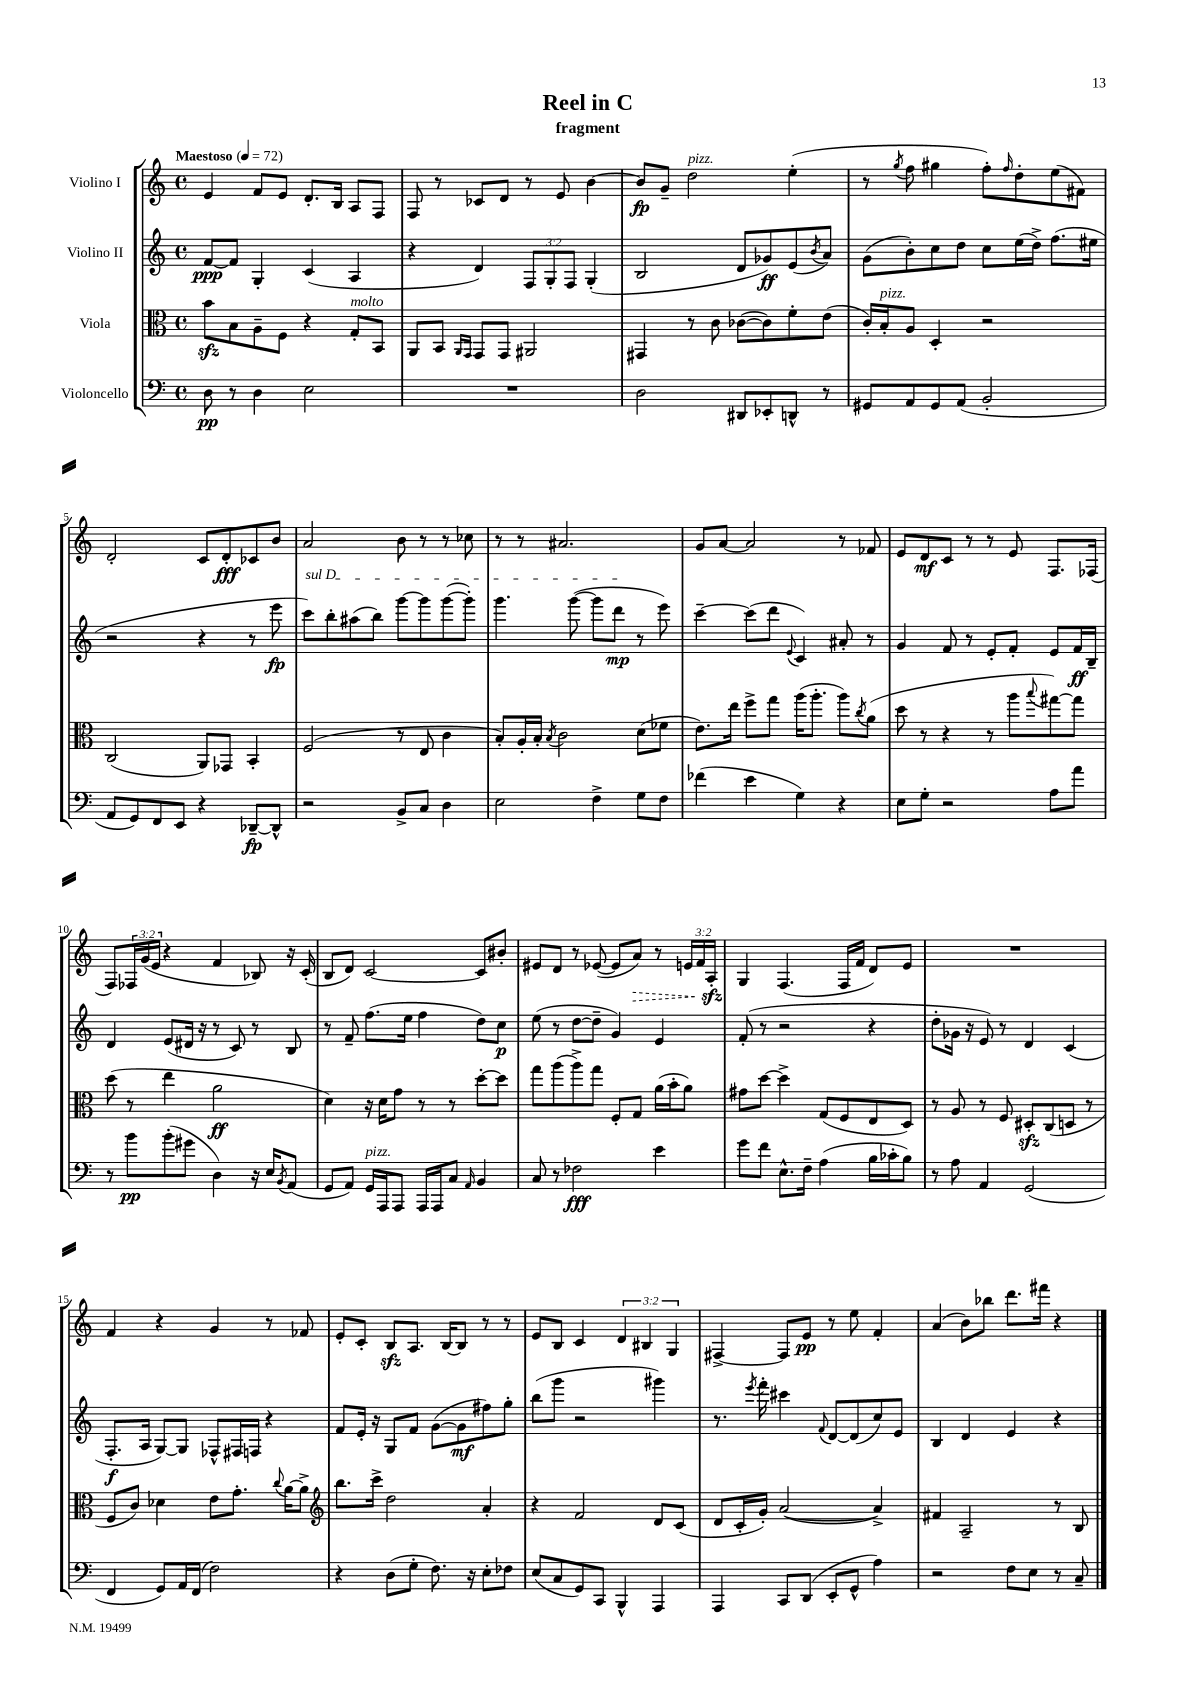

**kern	**kern	**kern	**kern
*staff4	*staff3	*staff2	*staff1
*clefF4	*clefC3	*clefG2	*clefG2
*k[]	*k[]	*k[]	*k[]
*M4/4	*M4/4	*M4/4	*M4/4
*met(c)	*met(c)	*met(c)	*met(c)
*MM72	*MM72	*MM72	*MM72
8D\	8b\L	[8f/L	4e/
8r	8B\	8f/]J	.
4D\	8A~\	4G'/	8f/L
.	8F\J	.	8e/J
2E\	4r	(4c/	8.d'/L
.	.	.	16B/Jk
.	8G'/L	4A/	8A/L
.	8BB/J	.	8F/J
=	=	=	=
1r	8AA/L	4r	8F/
.	8BB/J	.	8r
.	16qqAA/LL	.	.
.	16qqGG/JJ	.	.
.	8GG/L	4d/)	8c-/L
.	8GG/J	.	8d/J
.	2AA#/	12F/L	8r
.	.	12G'/	.
.	.	.	8e/
.	.	12F/J	.
.	.	(4G'/	[4b\
=	=	=	=
2D\	4GG#/	2B/	8b/]L
.	.	.	8g~/J
.	8r	.	2dd\
.	8c\	.	.
8DD#/L	([8c-\L	8d/L	.
8EE-'/	8c-\])	8g-/)	.
8DD^^/J	8f'\	(8e/	(4ee'\
.	.	8qb/	.
8r	(8e\J	8a/J)	.
=	=	=	=
8GG#/L	16c'/LL)	(8g\L	8r
.	16B'/J	.	.
.	.	.	8qgg/
8AA/	8A/J	8b'\)	8ff\
8GG#/	4D'/	8cc\	4gg#\
(8AA/J	.	8dd\J	.
2BB'/	2r	8cc\L	8ff'\L)
.	.	.	16qqff/
.	.	(16ee\L	8dd'\
.	.	16dd^\JJ)	.
.	.	(8.ff\L	(8ee\
.	.	.	8f#\J)
.	.	16ee#\Jk	.
=	=	=	=
8AA/L	(2C/	2r	2d'/
8GG/)	.	.	.
8FF/	.	.	.
8EE/J	.	.	.
4r	8AA/L)	4r	8c/L
.	8GG-/J	.	8d'/
[8DD-~/L	4BB'/	8r	8c-/
8DD-^^/]J	.	8eee\	8b/J
=	=	=	=
2r	(2F/	8ccc\L)	2a/
.	.	8bb'\	.
.	.	(8aa#\	.
.	.	8bb\J)	.
8BB^/L	8r	[8ggg\L	8b\
8C/J	8E/	8ggg\]	8r
4D\	4c\	([8ggg\	8r
.	.	8ggg'\]J)	8cc-\
=	=	=	=
2E\	8B'/L)	4.ggg\	8r
.	16A'/L	.	8r
.	16B'/JJ	.	.
.	8qB/	.	.
.	2c\	.	2.a#/
.	.	([8ggg\	.
4F^\	.	8ggg\]L	.
.	.	8ddd\J	.
8G\L	(8d\L	8r	.
8F\J	8f-\J	8eee\)	.
=	=	=	=
(4f-\	8.e\L)	[4ccc~\	8g/L
.	.	.	[8a/J
.	16ee\Jk	.	.
4e\	8ff^\L	(8ccc\]L	2a/]
.	8gg\J	8ddd\J	.
.	.	8qqe/	.
4G\)	(16aa\LK	4c/)	.
.	8.aa'\J	.	.
4r	8aa\L)	8a#'/	8r
.	8qcc/	.	.
.	(8a\J	8r	8f-/
=	=	=	=
8E\L	8dd\	4g/	8e/L
8G'\J	8r	.	8d/
2r	4r	8f/	8c/J
.	.	8r	8r
.	8r	8e'/L	8r
.	8aa\L	8f'/J	8e/
.	8qqbb/	.	.
8A\L	[8gg#\)	8e/L	8.F/L
8a\J	8gg#\]J	16f/L	.
.	.	16B~/JJ	(16F-/Jk
=	=	=	=
8r	(8dd\	4d/	8F/L)
8b\L	8r	.	24F-/L
.	.	.	(24g/
.	.	.	24e/JJ
(8b'\	4ee\	(8e/L	4r
8g#\J	.	16d#/Jk	.
.	.	16r	.
4D\)	2a\	8r	4f/
.	.	8c/)	.
16r	.	8r	8B-/)
16E/LK	.	.	.
8qBB/	.	.	.
(8AA/J	.	8B/	16r
.	.	.	(16c'/
=	=	=	=
8GG/L	4d\)	8r	8B/L
8AA/J)	.	8f~/	8d/J)
16GG/LL	16r	(8.ff\L	[2c/
16AAA/J	16d\LK	.	.
8AAA/J	8g\J	.	.
.	.	16ee\Jk	.
16AAA/LL	8r	4ff\	.
16AAA/J	.	.	.
8C/J	8r	.	.
16qqAA/	.	.	.
4BB/	[8dd'\L	8dd\L)	8c/]L
.	8dd\]J	8cc\J	8b#'/J
=	=	=	=
8C/	8gg\L	(8ee\	8e#/L
8r	(8aa\	8r	8d/J
2F-\	8aa^\)	[8dd\L	8r
.	8gg\J	8dd~\]J	([8e-/
.	8F'/L	4g/)	8e-/]L
.	8G/J	.	8a/J)
4e\	(16a\LL	4e/	8r
.	16b'\J	.	.
.	8a\J)	.	24e/LL
.	.	.	24f/
.	.	.	24A'/JJ
=	=	=	=
8g\L	8g#\L	(8f'/	4G/
8f\J	[8dd\J	8r	.
8.E^^\L	4dd^\]	2r	(4.F/
16F~\Jk	.	.	.
(4A\	(8G/L	.	.
.	8F/	.	16F/LL
.	.	.	16f/JJ
16B\LL	8E/	4r	8d/L)
16c-'\J	.	.	.
8B\J)	8D/J)	.	8e/J
=	=	=	=
8r	8r	8dd'\L	1r
8A\	8A/	16g-\Jk	.
.	.	16r	.
4AA/	8r	8e/)	.
.	8F/	8r	.
(2GG/	8D#'/L	4d/	.
.	(8C/	.	.
.	8D/J	(4c/	.
.	8r	.	.
=	=	=	=
4FF/	8F/L	8.F'/L	4f/
.	8c/J)	.	.
.	.	16A/Jk	.
8GG/L)	4d-\	[8G/L)	4r
16AA/L	.	8G/]J	.
(16FF/JJ	.	.	.
2F\)	8e\L	8F-^^/L	4g/
.	8.g'\J	16F#/L	.
.	.	16F/JJ	.
.	.	4r	8r
.	8qqcc/	.	.
.	[16a\LK	.	.
.	8a^\]J	.	8f-/
=	=	=	=
*	*clefG2	*	*
4r	8.bb\L	8f/L	8e'/L
.	.	16e'/Jk	8c'/J
.	16ccc^\Jk	16r	.
(8D\L	2dd\	8G/L	8B/L
8G'\J	.	8f/J	8.A/J
8.F\)	.	([8g\L	.
.	.	.	[16B/LK
.	.	8g\]	8B/]J
16r	.	.	.
8E'\L	4a'/	8ff#\)	8r
8F-\J	.	8gg'\J	8r
=	=	=	=
(8E/L	4r	(8bb\L	8e/L
8C/	.	8ggg\J	8B/J
8GG/)	2f/	2r	4c/
8CC/J	.	.	.
4BBB^^/	.	.	6d/
.	.	.	6B#/
4AAA/	8d/L	4ggg#\)	.
.	.	.	6G/
.	(8c/J	.	.
=	=	=	=
4AAA/	8d/L	8.r	[4F#^/
.	16c'/L	.	.
.	.	8qeee/	.
.	16g'/JJ)	16fff'\	.
8CC/L	([2a/	4ccc#\	8F#/]L
(8DD/J	.	.	8e/J
.	.	8qqf/	.
8EE'/L	.	[8d/L	8r
8GG^^/J	.	(8d/]	8ee\
4A\)	4a^/])	8cc/)	4f'/
.	.	8e/J	.
=	=	=	=
2r	4f#/	4B/	(4a/
.	2A~/	4d/	8b\L)
.	.	.	8bb-\J
8F\L	.	4e/	8.ddd\L
8E\J	.	.	.
.	.	.	16fff#\Jk
8r	8r	4r	4r
8C~/	8B/	.	.
==	==	==	==
*-	*-	*-	*-
